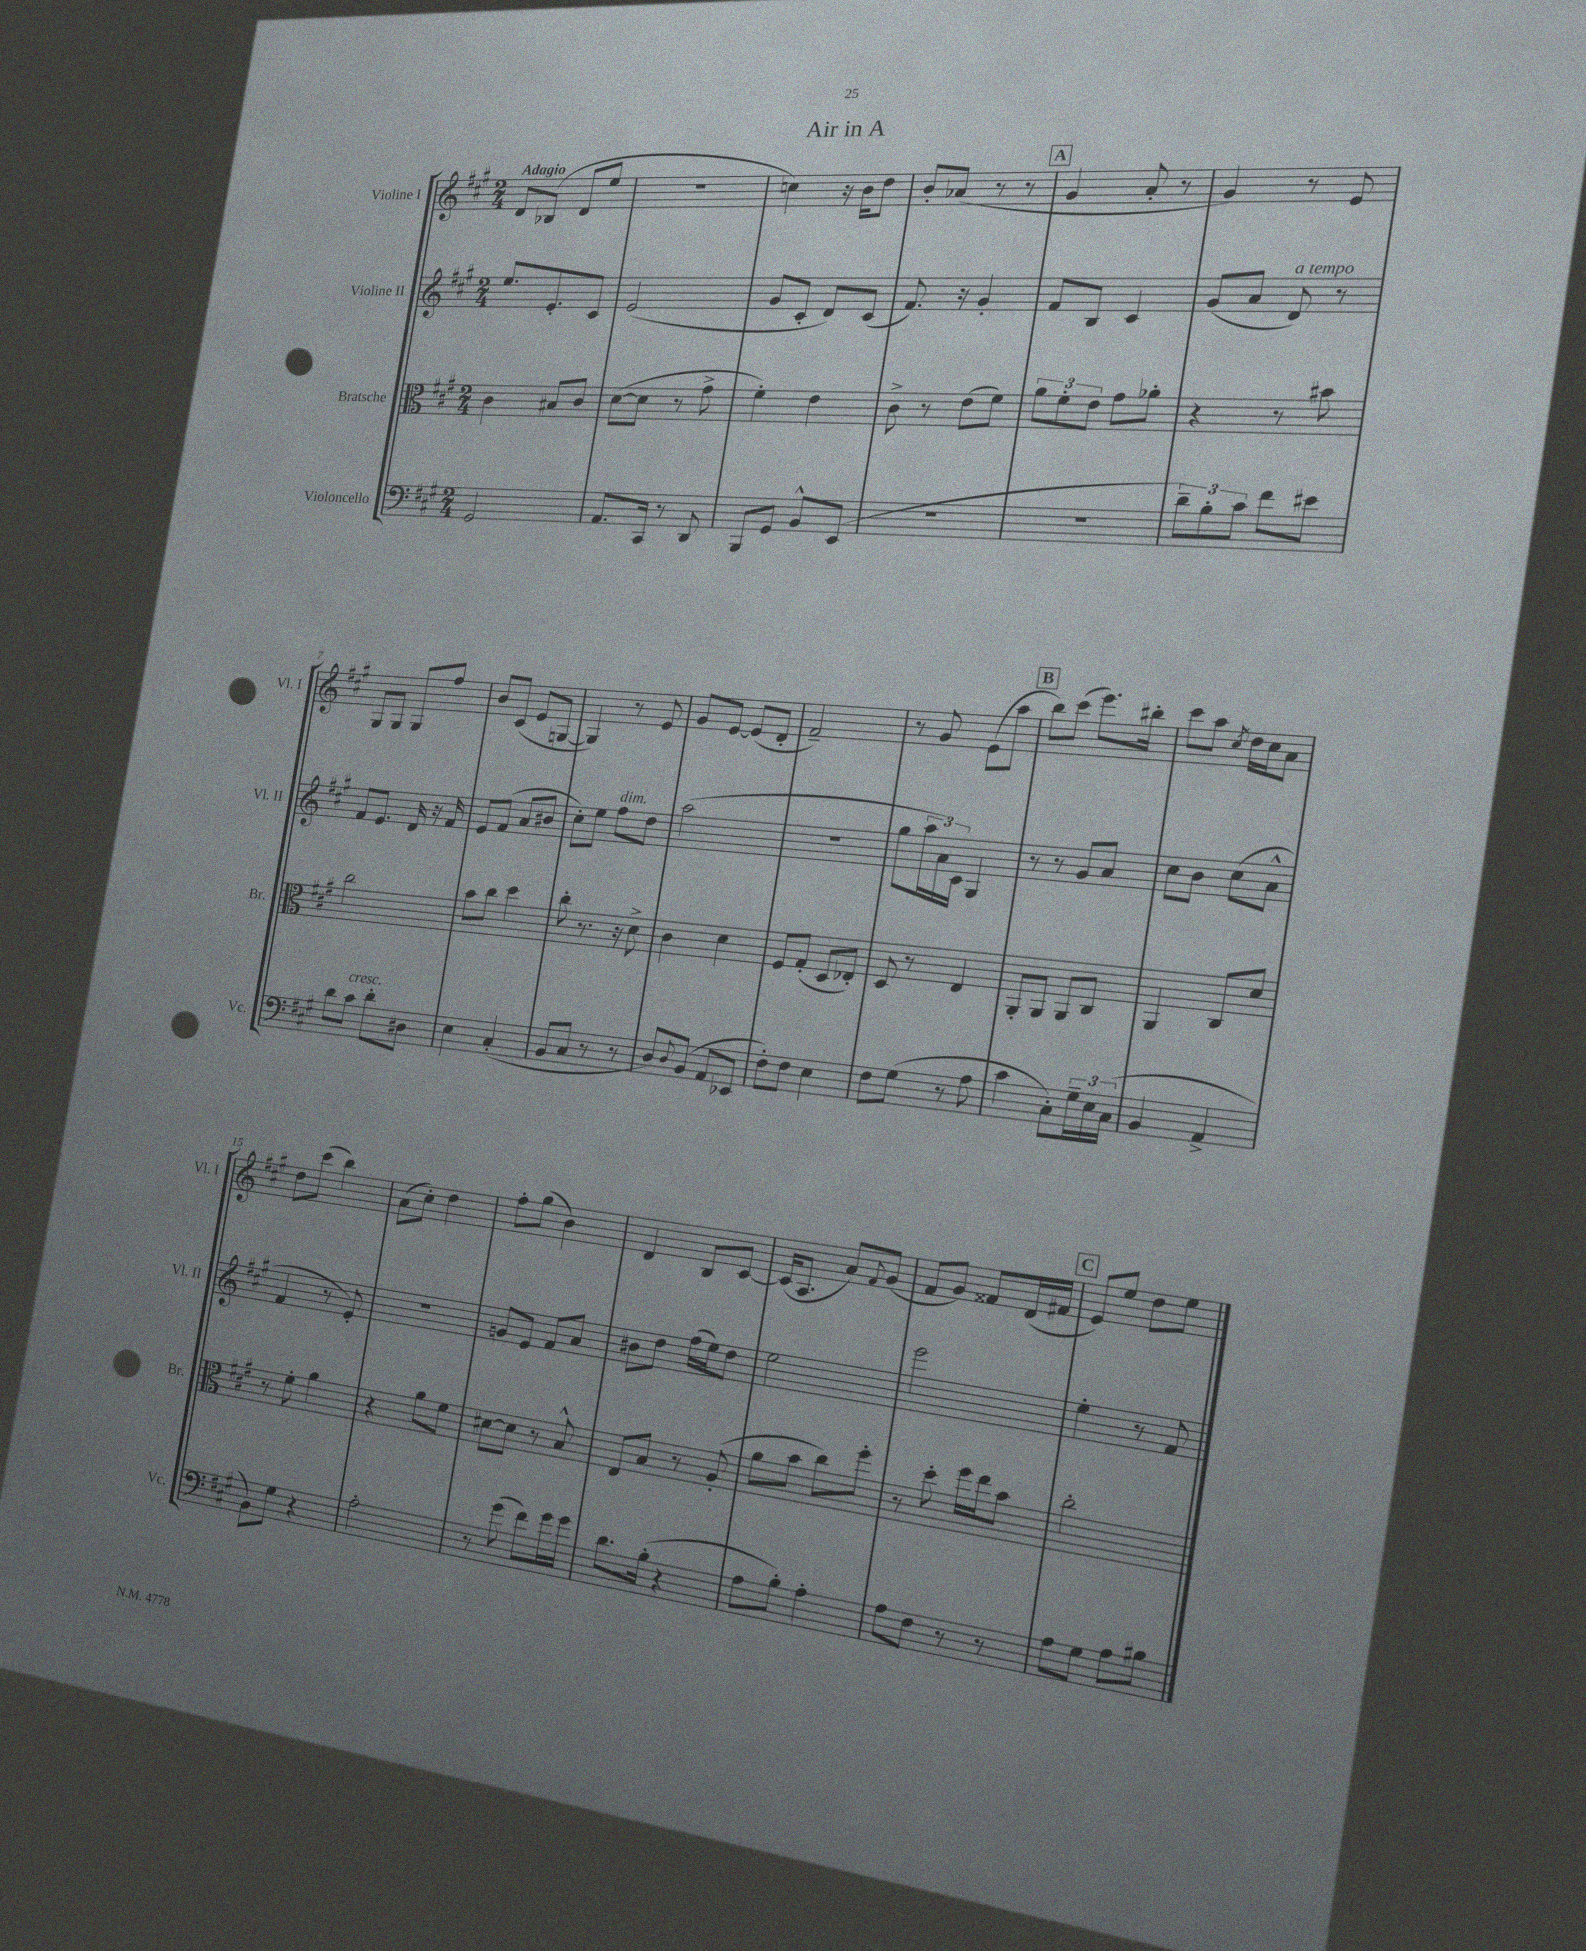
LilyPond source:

\header { title = "Air in A" }
<<
\new StaffGroup <<
\new Staff = "s0" \with { instrumentName = "Violine I" shortInstrumentName = "Vl. I" } {
    \clef treble \key a \major \numericTimeSignature \time 2/4 \tempo "Adagio"
    d'8 bes8( d'8 e''8 |
    R2 |
    c''4) r16 b'16 d''8 |
    b'8-. aes'8( r8 r8 |
    \mark \markup { \box "A" } gis'4 a'8-. r8 |
    gis'4) r8 e'8 |
    gis8 gis8 gis8 fis''8 |
    b'8 cis'8( e'8 g8~ |
    g4) r8 e'8 |
    gis'8 e'8~ e'8( d'8-. |
    fis'2--) |
    r8 gis'8 e'8( a''8 |
    \mark \markup { \box "B" } b''8) cis'''8( e'''8.) bis''16-. |
    cis'''8 a''8 \acciaccatura { cis''8 } d''16 cis''16 a'8 |
    d''8 cis'''8( b''4) |
    a'8( cis''8-.) d''4 |
    fis''8-. gis''8( b'4) |
    d'4 b8 cis'8~ |
    cis'16( a8. a'8) \appoggiatura { fis'8 } gis'8( |
    fis'8 gis'8) fisis'8 d'16( fis'16 |
    \mark \markup { \box "C" } e'8) e''8 d''8 e''8 \bar "|." |
}
\new Staff = "s1" \with { instrumentName = "Violine II" shortInstrumentName = "Vl. II" } {
    \clef treble \key a \major \numericTimeSignature \time 2/4
    e''8. e'8.-. cis'8 |
    e'2( |
    gis'8 cis'8-. d'8) cis'8( |
    fis'8.) r16 gis'4-. |
    \mark \markup { \box "A" } fis'8 b8 cis'4 |
    gis'8( a'8 d'8^\markup { \italic "a tempo" }) r8 |
    fis'8 e'8. d'16 r16 fis'16 |
    e'8 fis'8( a'8 bis'8 |
    cis''8-.) e''8 fis''8^\markup { \italic "dim." } d''8 |
    a''2( |
    r2 |
    gis''8 \tuplet 3/2 { a''16 a'16) cis'16 } gis4 |
    \mark \markup { \box "B" } r8 r8 gis'8 a'8 |
    cis''8 b'8 cis''8( a'8-^ |
    fis'4 r8 e'8-.) |
    R2 |
    g'8 e'8 fis'8 a'8 |
    bis'8 d''8 fis''16( e''16) d''8 |
    e''2 |
    e'''2 |
    \mark \markup { \box "C" } e''4-. r8 fis'8 \bar "|." |
}
\new Staff = "s2" \with { instrumentName = "Bratsche" shortInstrumentName = "Br." } {
    \clef alto \key a \major \numericTimeSignature \time 2/4
    cis'4 bis8 cis'8 |
    d'8~( d'8 r8 gis'8-> |
    fis'4-.) e'4 |
    cis'8-> r8 e'8( fis'8) |
    \mark \markup { \box "A" } \tuplet 3/2 { a'8 fis'8-. e'8 } gis'8 aes'8-. |
    r4 r8 bis'8 |
    cis''2 |
    b'8 cis''8 d''4 |
    cis''8-. r8. r16 d'8-> |
    cis'4 d'4 |
    fis8 gis8-.( d8 ees8-.) |
    d8 r8 e4 |
    \mark \markup { \box "B" } a,8-. a,8 a,8 cis8 |
    a,4 cis8 d'8 |
    r8 fis'8-. a'4 |
    r4 a'8 fis'8 |
    dis'8~ dis'8 r8 b8-^ |
    e8 b8 r8 a8-.( |
    a'8 b'8 cis''8) fis''8-. |
    r8 d''8-. fis''16 e''16 b'8 |
    \mark \markup { \box "C" } cis''2-. \bar "|." |
}
\new Staff = "s3" \with { instrumentName = "Violoncello" shortInstrumentName = "Vc." } {
    \clef bass \key a \major \numericTimeSignature \time 2/4
    gis,2 |
    a,8. cis,16 r8 d,8 |
    b,,8 gis,8 b,8-^ e,8( |
    r2 |
    \mark \markup { \box "A" } r2 |
    \tuplet 3/2 { d'8--) b8-. cis'8 } fis'8 eis'8 |
    d'8 cis'8^\markup { \italic "cresc." } d'8-. dis8 |
    e4 cis4-.( |
    b,8 cis8 r8 r8 |
    d8) \appoggiatura { d8 } b,8( a,8 ees,8 |
    fis8-.) fis8 e4 |
    fis8 gis8( r8 a8 |
    \mark \markup { \box "B" } cis'4 cis8-.) \tuplet 3/2 { gis16-- e16 cis16( } |
    b,4 a,4-> |
    b,8) gis8 r4 |
    a2-. |
    r8 gis'8( fis'8) gis'16 gis'16 |
    d'8. b16-.( r4 |
    a8 b8-.) a4-. |
    a8 fis8 r8 r8 |
    \mark \markup { \box "C" } a8 gis8 a8 bis8 \bar "|." |
}
>>
>>
